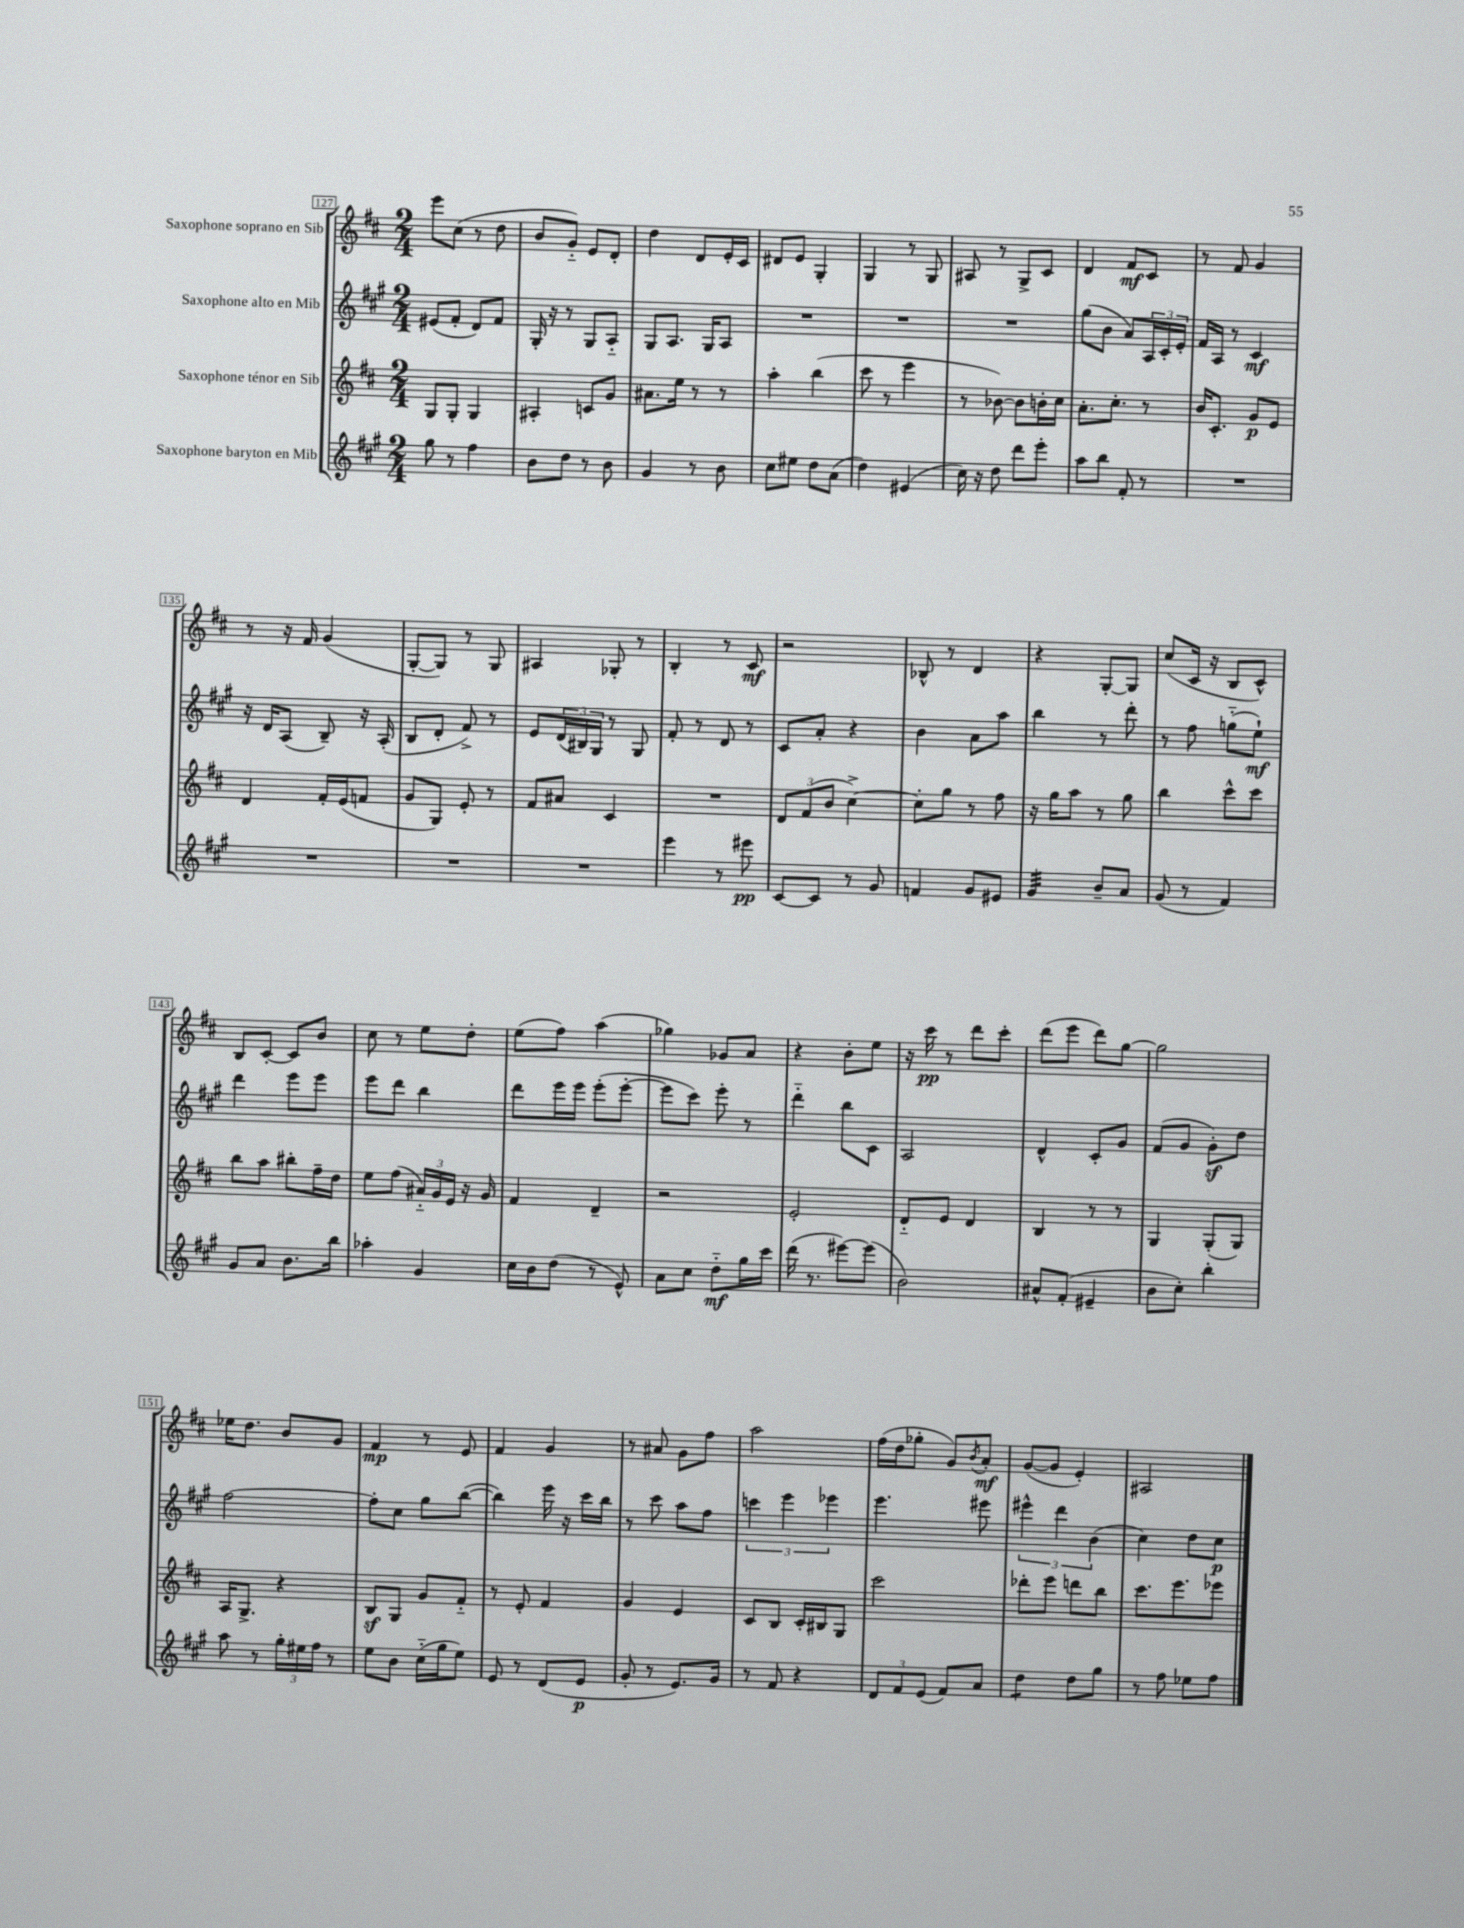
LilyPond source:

<<
\new StaffGroup <<
\new Staff = "s0" \with { instrumentName = "Saxophone soprano en Sib" } {
    \clef treble \key d \major \numericTimeSignature \time 2/4
    e'''8 cis''8( r8 d''8 |
    b'8 g'8-_) e'8 d'8-. |
    d''4 d'8 e'16-. cis'16 |
    dis'8 e'8 g4-. |
    g4 r8 g8 |
    ais8 r8 g8-> cis'8 |
    d'4 fis'8\mf cis'8 |
    r8 fis'8 g'4 |
    r8 r16 fis'16 g'4( |
    g8~-. g8) r8 g8 |
    ais4 ges8-. r8 |
    b4-. r8 cis'8\mf |
    r2 |
    bes8-^ r8 d'4 |
    r4 g8~-. g8 |
    cis''8( cis'16 r16 b8 cis'8-^) |
    b8 cis'8~-. cis'8 b'8 |
    cis''8 r8 e''8 d''8-. |
    e''8( fis''8) a''4( |
    ges''4) ges'8 a'8 |
    r4 b'8-. e''8 |
    r16 cis'''16\pp r8 d'''8 cis'''8-. |
    d'''8( e'''8 d'''8) g''8~ |
    g''2 |
    ees''16 d''8. b'8 g'8 |
    fis'4\mp r8 e'8 |
    fis'4 g'4 |
    r8 ais'8 g'8 fis''8 |
    a''2 |
    fis''16( d''16 ges''8-. g'8) \acciaccatura { b'8 } a'8-.\mf |
    g'8~( g'8 e'4-.) |
    ais2 \bar "|." |
}
\new Staff = "s1" \with { instrumentName = "Saxophone alto en Mib" } {
    \clef treble \key a \major \numericTimeSignature \time 2/4
    eis'8( fis'8-. d'8) fis'8 |
    gis16-. r16 r8 gis8 a8-_ |
    gis8 a8. gis16 a8 |
    R2 |
    R2 |
    R2 |
    gis''8( b'8 a'8) \tuplet 3/2 { a16 cis'16-. e'16-. } |
    fis'16 a16 r8 cis'4\mf |
    r16 d'16 a8( b8--) r16 a16-.( |
    b8 d'8-. fis'8->) r8 |
    e'8 \tuplet 3/2 { d'16( bis16) gis16 } r8 gis8 |
    fis'8-. r8 d'8 r8 |
    cis'8 a'8-. r4 |
    b'4 a'8 a''8 |
    b''4 r8 d'''8-. |
    r8 fis''8 g''8-_( e''8-!\mf) |
    d'''4 e'''8 e'''8 |
    e'''8 d'''8 b''4 |
    d'''8 e'''16 e'''16 e'''8-.( e'''8~-. |
    e'''8 cis'''8) e'''8-. r8 |
    d'''4-_ b''8 cis'8 |
    a2 |
    d'4-^ cis'8-. gis'8 |
    fis'8( gis'8 gis'8-.\sf) d''8 |
    fis''2~ |
    fis''8-. cis''8 gis''8 b''8~( |
    b''4) e'''16 r16 cis'''16 b''16 |
    r8 cis'''8 a''8 fis''8 |
    \tuplet 3/2 { c'''4 e'''4 ees'''4 } |
    e'''4. eis'''8 |
    \tuplet 3/2 { eis'''4-^ d'''4 b'4( } |
    cis''4) d''8 cis''8\p \bar "|." |
}
\new Staff = "s2" \with { instrumentName = "Saxophone ténor en Sib" } {
    \clef treble \key d \major \numericTimeSignature \time 2/4
    g8 g8-. g4 |
    ais4-. c'8 g'8 |
    ais'8. e''16 r8 r8 |
    a''4-. b''4( |
    cis'''8 r8 e'''4 |
    r8 bes'8~) bes'8 b'16-. cis''16 |
    a'8.-. cis''8.-. r8 |
    b'16 cis'8.-. g'8\p e'8 |
    d'4 fis'16-. e'16( f'8 |
    g'8 g8) e'8-. r8 |
    fis'8 ais'8 cis'4 |
    R2 |
    \tuplet 3/2 { d'8 fis'8( b'8 } cis''4~->) |
    cis''8-. g''8 r8 fis''8 |
    r16 g''16 a''8 r8 g''8 |
    b''4 cis'''8-^ cis'''8 |
    b''8 a''8 bis''8-. fis''16-- d''16 |
    e''8 fis''8( \tuplet 3/2 { ais'16-_) g'16 e'16 } r16 g'16 |
    fis'4 d'4-- |
    r2 |
    e'2-. |
    d'8-_ e'8 d'4 |
    b4 r8 r8 |
    g4 g8-.( g8) |
    a16 g8.-> r4 |
    b8\sf g8 g'8 fis'8-_ |
    r8 e'8-. fis'4 |
    g'4 e'4 |
    cis'8 b8 cis'16-. bis16 g8 |
    cis'''2 |
    des'''8-. e'''8 d'''8 b''8 |
    cis'''8. e'''8. ees'''8 \bar "|." |
}
\new Staff = "s3" \with { instrumentName = "Saxophone baryton en Mib" } {
    \clef treble \key a \major \numericTimeSignature \time 2/4
    gis''8 r8 fis''4 |
    b'8 d''8 r8 b'8 |
    gis'4 r8 b'8 |
    cis''8 eis''8 d''8 a'8( |
    d''4) eis'4( |
    cis''16) r16 d''8 d'''8 e'''8-. |
    a''8 b''8 fis'8-. r8 |
    R2 |
    R2 |
    R2 |
    R2 |
    e'''4 r8 eis'''8\pp |
    cis'8~ cis'8 r8 gis'8 |
    f'4 gis'8 eis'8 |
    gis'4:32 b'8-- a'8 |
    gis'8( r8 fis'4) |
    gis'8 a'8 b'8. b''16 |
    aes''4-. gis'4 |
    cis''16 b'16 d''8( r8 e'8-^) |
    a'8 cis''8 d''8-_\mf gis''16 cis'''16 |
    d'''16( r8. eis'''8~) eis'''8( |
    b'2) |
    ais'8-^ fis'8-.( eis'4-- |
    b'8 cis''8-.) b''4-. |
    a''8 r8 \tuplet 3/2 { gis''16-. eis''16 fis''16 } r8 |
    e''8 b'8 cis''16-_( gis''16 e''8) |
    e'8 r8 d'8( e'8\p |
    gis'8-. r8 e'8.) gis'16 |
    r8 fis'8 r4 |
    \tuplet 3/2 { d'8 fis'8 e'8( } fis'8) a'8 |
    d''4:8 d''8 gis''8 |
    r8 fis''8 ees''8 fis''8 \bar "|." |
}
>>
>>
\layout { \context { \Score currentBarNumber = #127 \override BarNumber.stencil = #(make-stencil-boxer 0.1 0.3 ly:text-interface::print) } }
